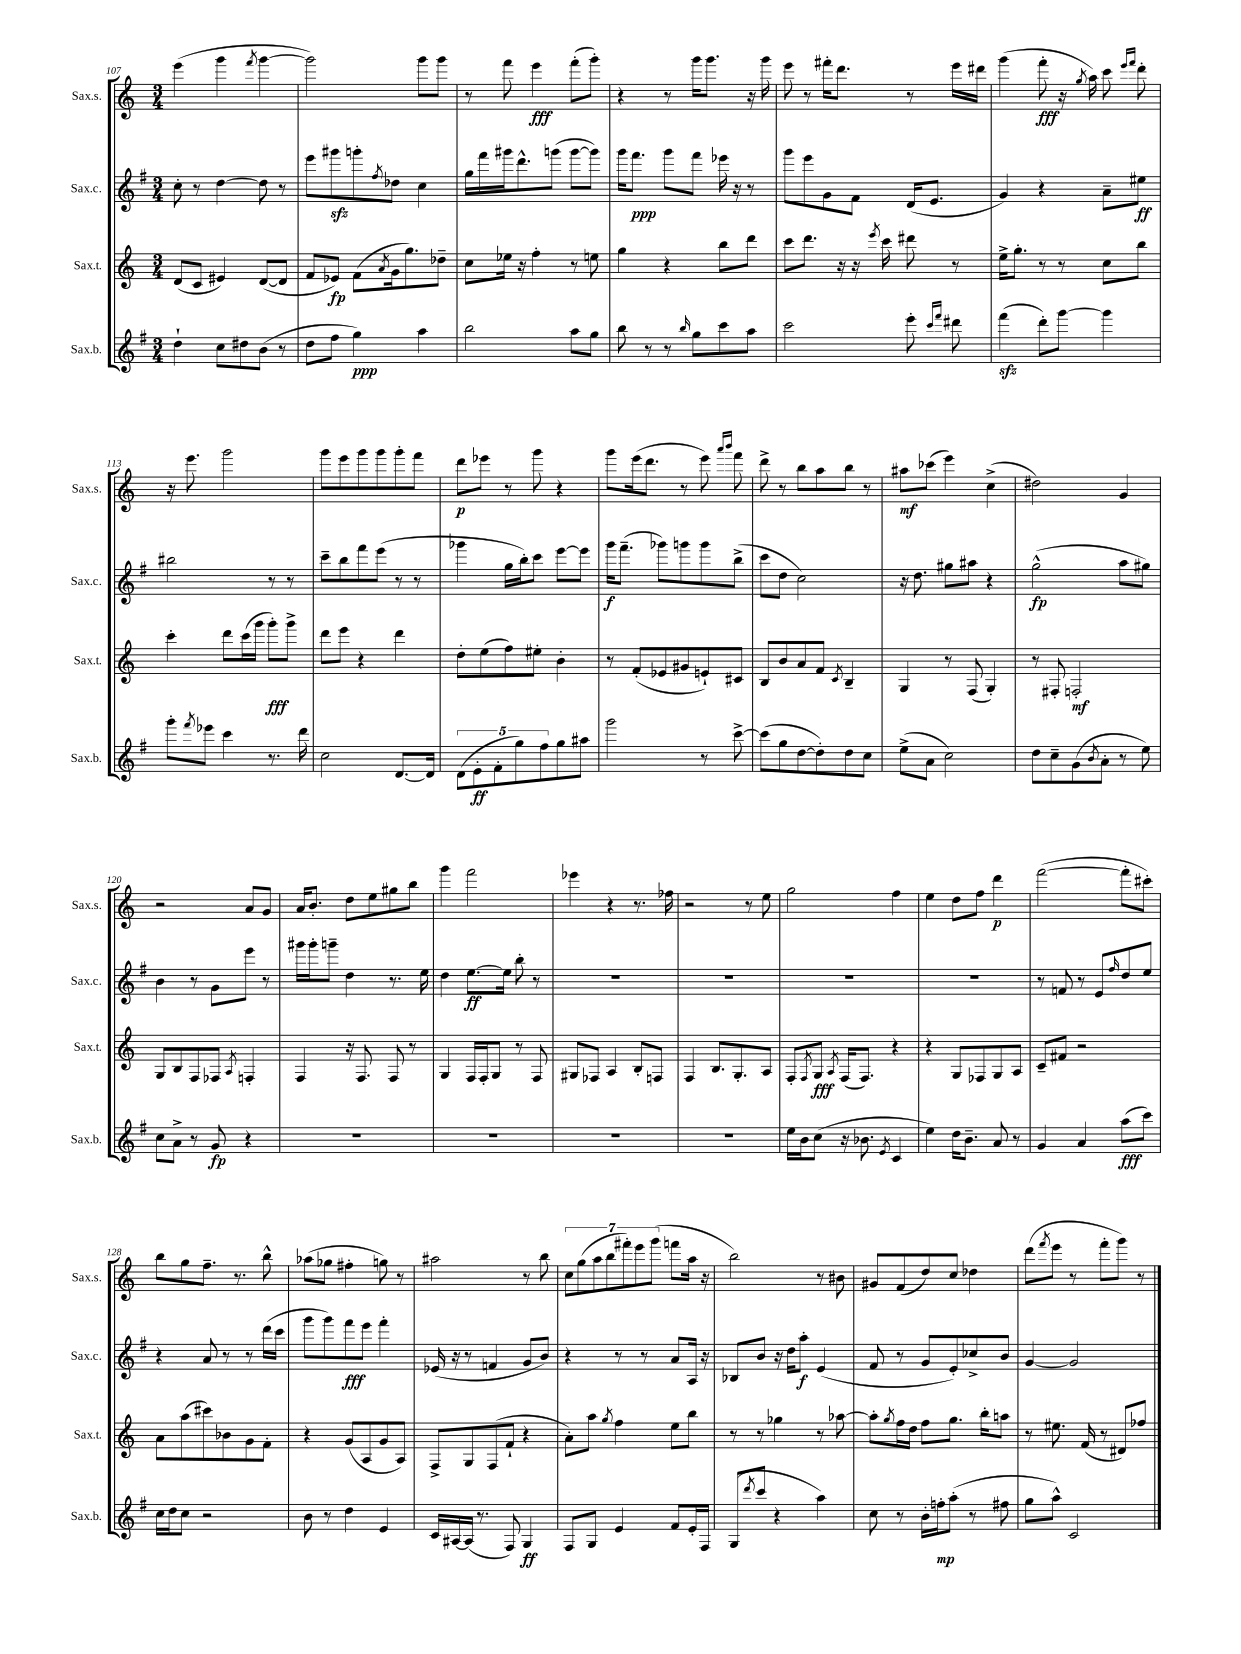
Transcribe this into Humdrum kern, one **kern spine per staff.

**kern	**kern	**kern	**kern
*staff4	*staff3	*staff2	*staff1
*clefG2	*clefG2	*clefG2	*clefG2
*k[f#]	*k[]	*k[f#]	*k[]
*M3/4	*M3/4	*M3/4	*M3/4
4dd`\	(8d/L	8cc'\	(4eee\
.	8c/J	8r	.
8cc\L	4e#/)	[4dd\	4ggg\
8dd#\	.	.	.
.	.	.	8qfff/
(8b\J	([8d/L	8dd\]	[4ggg\
8r	8d/]J	8r	.
=	=	=	=
8dd\L	8f/L	8eee\L	2ggg\])
8ff#\J	8e-/J)	8ggg#\	.
4gg\)	(8f\L	8ggg'\	.
.	8qa/	8qff#/	.
.	16g\k	8dd-\J	.
.	8.gg\)	.	.
4aa\	.	4cc\	8ggg\L
.	8dd-~\J	.	8ggg\J
=	=	=	=
2bb\	8cc\L	16gg\LL	8r
.	.	16fff#\	.
.	16ee-\Jk	16ggg#\J	8fff\
.	16r	8.ddd^^\	.
.	4ff'\	.	4eee\
.	.	(8ggg\J	.
8aa\L	8r	[8ggg\L	(8fff'\L
8gg\J	8ee\	8ggg\]J)	8ggg'\J)
=	=	=	=
8bb\	4gg\	16ggg\LK	4r
.	.	8.fff#\J	.
8r	.	.	.
8r	4r	8ggg\L	8r
16qqbb/	.	.	.
8gg\L	.	8fff#\J	16ggg\LK
.	.	.	8.ggg\J
8ccc\	8bb\L	16eee-\	.
.	.	16r	.
8aa\J	8ddd\J	8r	16r
.	.	.	16ggg\
=	=	=	=
2ccc\	8ccc\L	8ggg\L	8eee\
.	8.ddd\J	8eee\	8r
.	.	8g\	16fff#'\LK
.	16r	.	8.ddd\J
.	16r	8f#\J	.
.	8qeee/	.	.
.	16ccc\	.	.
8eee'\	8ddd#\	(16d/LK	8r
.	.	8.e/J	.
16qqccc/LL	.	.	.
16qqfff#/JJ	.	.	.
8ddd#\	8r	.	16eee\LL
.	.	.	16ddd#\JJ
=	=	=	=
(4fff#\	16ee^\LK	4g/)	(4ggg\
.	8.gg'\J	.	.
8ddd'\L)	8r	4r	8fff'\
[8ggg\J	8r	.	16r
.	.	.	8qgg/
.	.	.	16aa\)
4ggg\]	8cc\L	8a~\L	8ccc\
.	.	.	16qqeee/LL
.	.	.	16qqfff/JJ
.	8bb\J	8ee#\J	8ddd'\
=	=	=	=
8ggg'\L	4ccc'\	2bb#\	16r
.	.	.	8.eee\
8qfff#/	.	.	.
8eee-\J	.	.	.
4ccc\	8ddd\L	.	2ggg\
.	(16ccc\L	.	.
.	16ggg\JJ	.	.
8.r	8ggg'\L)	8r	.
.	8ggg^\J	8r	.
16ddd\	.	.	.
=	=	=	=
2cc\	8ddd\L	8ccc~\L	8ggg\L
.	8eee\J	8bb\	8eee\
.	4r	8fff#\	8ggg\
.	.	(8eee\J	8ggg\
[8.d/L	4ddd\	8r	8ggg'\
.	.	8r	8fff\J
16d/]Jk	.	.	.
=	=	=	=
(10d\L	8dd'\L	4ggg-\	8ddd\L
10e'\	.	.	.
.	(8ee\	.	8eee-\J
10f#'\	.	.	.
.	8ff\)	16gg\LL	8r
10gg\)	.	.	.
.	.	16bb'\J)	.
.	8ee#'\J	8ccc\J	8ggg\
10ff#\	.	.	.
8gg\	4b'\	[8eee\L	4r
8aa#\J	.	8eee\]J	.
=	=	=	=
2ggg\	8r	16ggg\LK	8ggg\L
.	.	(8.fff#~\J	.
.	(8f'/L	.	(16eee\k
.	.	.	8.ddd\J
.	8e-/	8ggg-\L)	.
.	8g#/	8ggg\	8r
8r	8e`/)	8ggg\	8eee\)
.	.	.	16qqaaa/LL
.	.	.	16qqbbb/JJ
[8ccc^\	8c#/J	(8bb^\J	8fff\
=	=	=	=
(8ccc\]L	8B/L	8ccc\L	8ddd^\
8gg\	8b/	8dd\J	8r
[8dd\	8a/	2cc\)	8bb\L
8dd'\])	8f/J	.	8aa\
.	8qc/	.	.
8dd\	4B~/	.	8bb\J
8cc\J	.	.	8r
=	=	=	=
(8ee^\L	4G/	16r	8aa#\L
.	.	8.dd\	.
8a\J	.	.	(8ccc-\J
2cc\)	8r	8gg#\L	4eee\)
.	(8F/	8aa#\J	.
.	4G'/)	4r	(4cc^\
=	=	=	=
8dd\L	8r	(2gg^^\	2dd#\)
8cc~\	8F#'/	.	.
(8g\	2F'/	.	.
8qb/	.	.	.
8a'\J	.	.	.
8r	.	8aa\L	4g/
8ee\)	.	8gg#\J)	.
=	=	=	=
8cc\L	8G/L	4b\	2r
8a^\J	8B/	.	.
8r	8F/	8r	.
8g/	8F-/J	8g\L	.
.	8qA/	.	.
4r	4F'/	8eee\J	8a/L
.	.	8r	8g/J
=	=	=	=
2.r	4F/	16ggg#\LL	16a/LK
.	.	16ggg#'\J	8.b'/J
.	.	8ggg~\J	.
.	16r	4dd\	8dd\L
.	8.F/	.	.
.	.	.	8ee\
.	8F/	8.r	8gg#\
.	8r	.	8bb\J
.	.	16ee\	.
=	=	=	=
2.r	4G/	4dd\	4ggg\
.	16F/LL	[8.ee\L	2fff\
.	16F'/J	.	.
.	8G/J	.	.
.	.	16ee\]Jk	.
.	8r	8bb'\	.
.	8F/	8r	.
=	=	=	=
2.r	8G#/L	2.r	4eee-\
.	8F-/J	.	.
.	4A/	.	4r
.	8B'/L	.	8.r
.	8F/J	.	.
.	.	.	16ff-\
=	=	=	=
2.r	4F/	2.r	2r
.	8.B/L	.	.
.	8.G'/	.	.
.	.	.	8r
.	8A/J	.	8ee\
=	=	=	=
16ee\LL	8F'/L	2.r	2gg\
16b\J	.	.	.
.	8qF/	.	.
(8cc\J	8G/J	.	.
.	8qA/	.	.
16r	(16F/LK	.	.
8.b-\	8.F/J)	.	.
8qe/	.	.	.
4c/	4r	.	4ff\
=	=	=	=
4ee\)	4r	2.r	4ee\
16dd\LK	8G/L	.	8dd\L
8.b~\J	.	.	.
.	8F-/	.	8ff\J
8a/	8G/	.	4ddd\
8r	8A/J	.	.
=	=	=	=
4g/	8c~/L	8r	([2fff\
.	8f#/J	8f/	.
4a/	2r	8r	.
.	.	8e/L	.
.	.	16qqff#/	.
(8aa\L	.	8dd/	8fff'\]L
8ccc\J)	.	8ee/J	8ccc#'\J)
=	=	=	=
16cc\LL	8a\L	4r	8bb\L
16dd\J	.	.	.
8cc\J	(8aa\	.	8gg\
2r	8ccc#\)	8a/	8.ff~\J
.	8b-\	8r	.
.	.	.	8.r
.	8g\	8r	.
.	8f'\J	(16ddd\LL	8bb^^\
.	.	16ccc\JJ	.
=	=	=	=
8b\	4r	8ggg\L	(8aa-\L
8r	.	8ggg\)	8gg-\J
4dd\	(8g/L	8fff#\	4ff#'\
.	8A/	8eee\J	.
4e/	8g/	4fff#'\	8gg\)
.	8A/J)	.	8r
=	=	=	=
16c/LL	8F^/L	(16e-/	2aa#\
[16A#/	.	16r	.
(16A#/]JJ	8G/	8r	.
8.r	.	.	.
.	(8F/	4f/	.
8F#/)	8f`/J	.	.
4G/	4r	8g/L	8r
.	.	8b/J)	8bb\
=	=	=	=
8F#/L	8a'\L)	4r	14cc\L
.	.	.	(14gg\
8G/J	8aa\J	.	.
.	.	.	14aa\
.	.	.	14bb\
.	8qgg/	.	.
4e/	4ff\	8r	.
.	.	.	14fff#'\)
.	.	.	14eee\
.	.	8r	.
.	.	.	(14ggg\J
8f#/L	8ee\L	8a/L	8fff\L
16e'/L	8bb\J	16A/Jk	16aa\Jk
16F#/JJ	.	16r	16r
=	=	=	=
(8G/L	8r	8B-/L	2bb\)
8qddd/	.	.	.
8ccc/J	8r	8b/J	.
4r	4gg-\	16r	.
.	.	16dd\LK	.
.	.	8aa'\J	.
4aa\)	8r	(4e/	8r
.	[8aa-\	.	8b#\
=	=	=	=
8cc\	8aa-'\]L	8f#/	8g#/L
.	8qgg/	.	.
8r	16ff\L	8r	(8f/
.	16dd\JJ	.	.
16b'\LL	8ff\L	8g/L	8dd/)
16ff'\J	.	.	.
(8aa'\J	8.gg\J	8e'/)	8cc/J
8r	.	8cc-^/	4dd-\
.	16bb'\LK	.	.
8ff#\	8aa\J	8b/J	.
=	=	=	=
8gg\L	8r	[4g/	(8ddd\L
.	.	.	8qfff/
8aa^^\J)	8.ee#\	.	8eee\J
2c/	.	2g/]	8r
.	(16f/	.	.
.	8r	.	8fff'\L
.	8d#/L)	.	8ggg\J)
.	8ff-/J	.	8r
==	==	==	==
*-	*-	*-	*-
